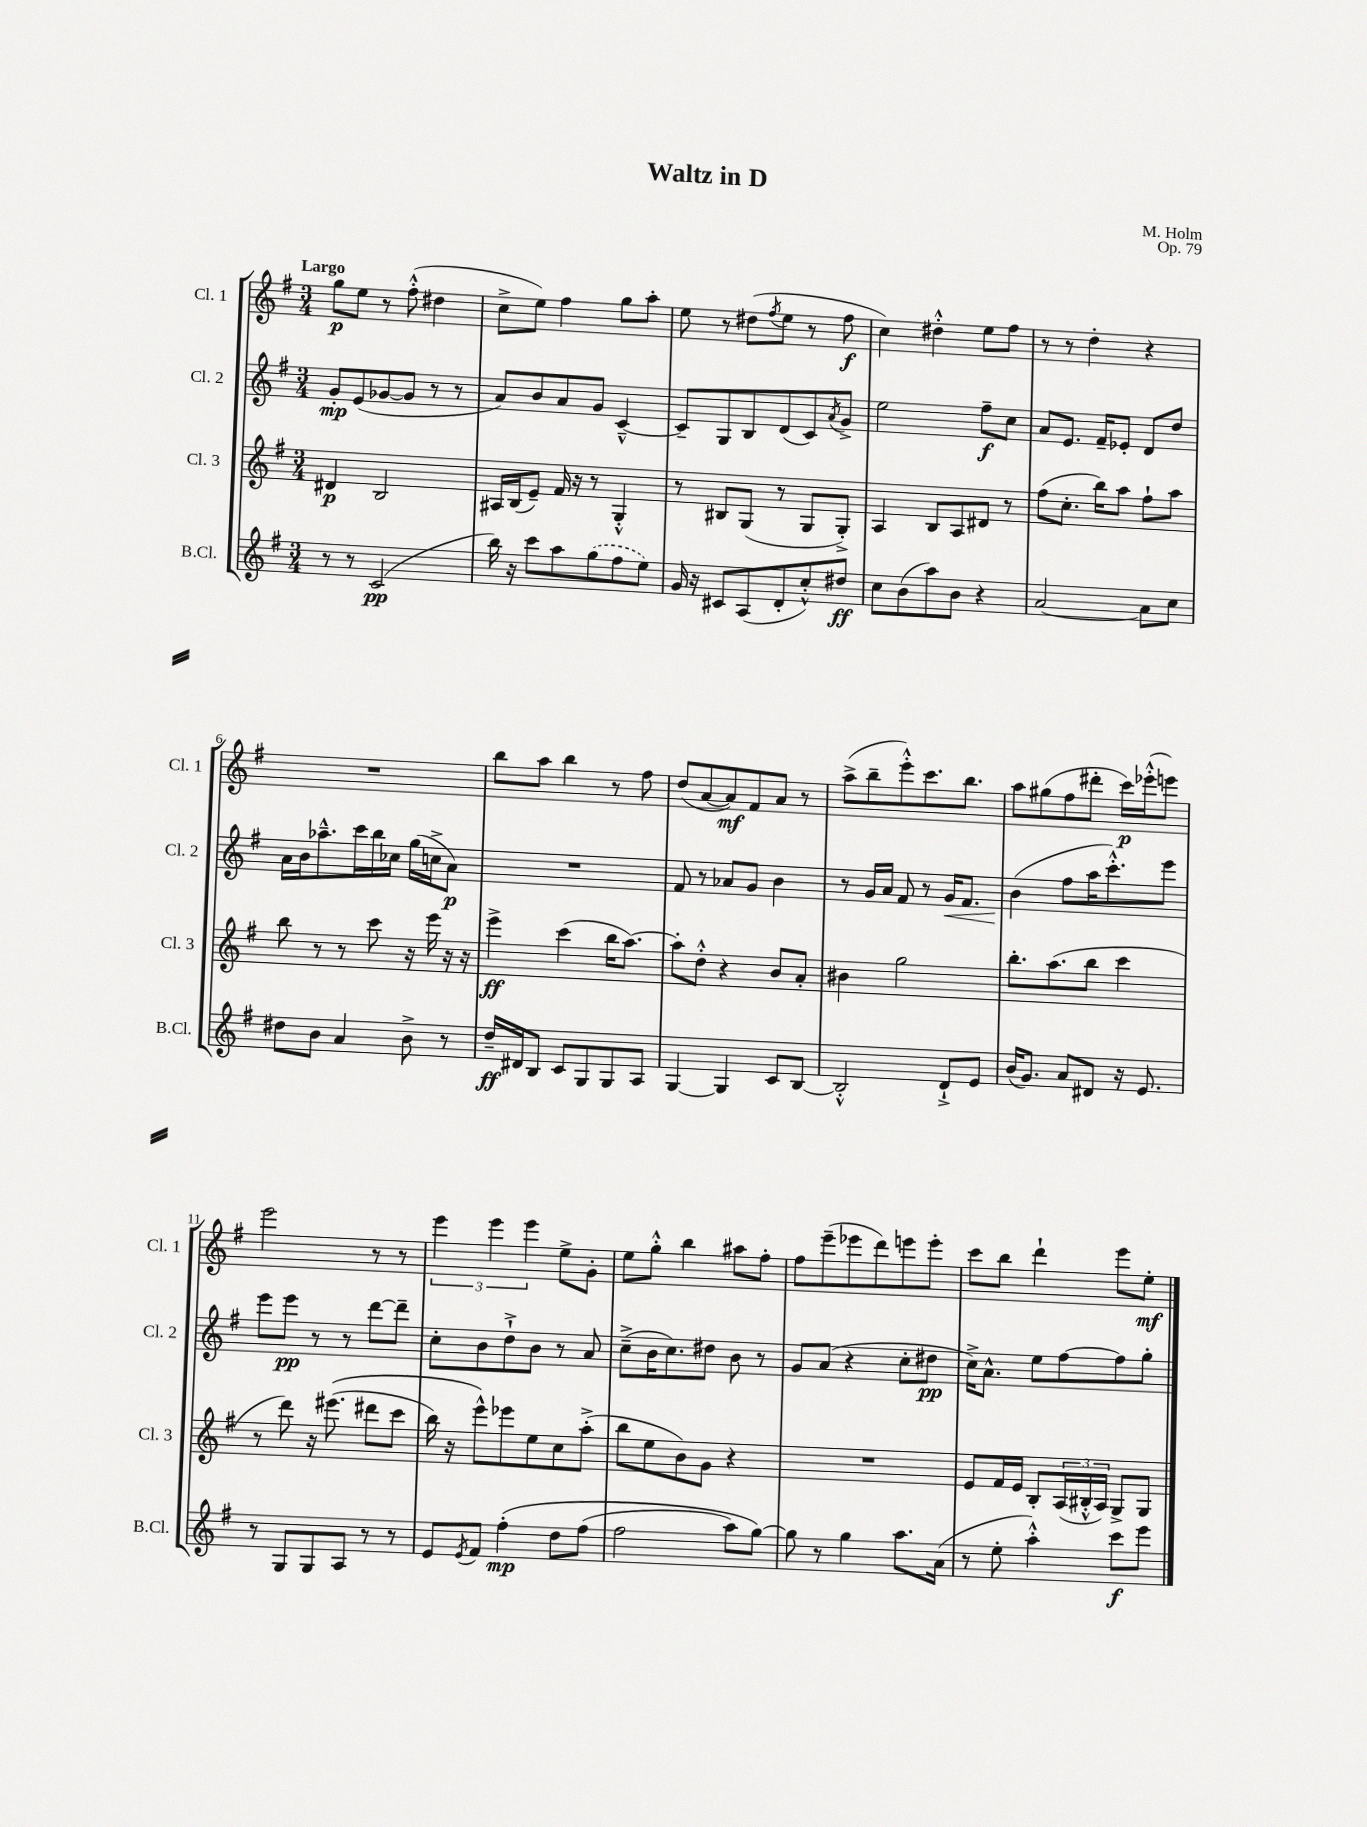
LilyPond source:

\header { title = "Waltz in D" composer = "M. Holm" opus = "Op. 79" }
<<
\new StaffGroup <<
\new Staff = "s0" \with { instrumentName = "Cl. 1" shortInstrumentName = "Cl. 1" } {
    \clef treble \key g \major \numericTimeSignature \time 3/4 \tempo "Largo"
    g''8\p e''8 r8 fis''8-.-^( dis''4 |
    c''8-> e''8) fis''4 g''8 a''8-. |
    e''8 r8 dis''8( \acciaccatura { fis''8 } e''8 r8 fis''8\f |
    c''4) dis''4-.-^ e''8 fis''8 |
    r8 r8 d''4-. r4 |
    R2. |
    b''8 a''8 b''4 r8 fis''8 |
    d''8( a'8~ a'8\mf) fis'8 a'8 r8 |
    a''8->( b''8-- e'''8-.-^) c'''8. b''8. |
    a''8 gis''8( fis''8 dis'''8-. c'''16\p) ees'''16-.-^( e'''8) |
    e'''2 r8 r8 |
    \tuplet 3/2 { e'''4 e'''4 e'''4 } e''8-> g'8-. |
    e''8 g''8-.-^ b''4 ais''8 fis''8-. |
    fis''8 e'''8--( ees'''8 d'''8) e'''8 e'''8-. |
    c'''8 b''8 d'''4-! e'''8 e''8-.\mf \bar "|." |
}
\new Staff = "s1" \with { instrumentName = "Cl. 2" shortInstrumentName = "Cl. 2" } {
    \clef treble \key g \major \numericTimeSignature \time 3/4
    g'8-.\mp e'8( ges'8~ ges'8 r8 r8 |
    a'8) b'8 a'8 g'8 c'4~---^ |
    c'8-- g8 b8 d'8( c'8) \acciaccatura { a'8 } g'8-> |
    e''2 fis''8--\f c''8 |
    a'8 e'8. fis'16-- ees'8-. d'8 d''8 |
    a'16 b'16 aes''8.---^ c'''16 b''16 ces''16 g''16( c''16-> a'8\p) |
    R2. |
    fis'8 r8 aes'8 g'8 b'4 |
    r8 g'16 a'16 fis'8 r8 g'16\< fis'8. |
    b'4\!( fis''8 a''16 c'''8.-.-^) e'''8 |
    e'''8 e'''8\pp r8 r8 d'''8~ d'''8-- |
    c''8-. b'8 d''8-!-> b'8 r8 a'8 |
    c''8--->( b'16 c''8.) dis''8 b'8 r8 |
    g'8 a'8( r4 c''8-. dis''8\pp |
    c''16->) a'8.-^ e''8 fis''8~ fis''8 g''8-. \bar "|." |
}
\new Staff = "s2" \with { instrumentName = "Cl. 3" shortInstrumentName = "Cl. 3" } {
    \clef treble \key g \major \numericTimeSignature \time 3/4
    dis'4\p b2 |
    ais16 b16( e'8--) fis'16 r16 r8 g4-.-^ |
    r8 bis8 g8( r8 g8 g8-.->) |
    a4 b8 a8 dis'8 r8 |
    fis''8( c''8.-. b''16) a''8 fis''8-! a''8 |
    b''8 r8 r8 c'''8 r16 e'''16 r16 r16 |
    e'''4->\ff c'''4( b''16 a''8.~) |
    a''8-. d''8-.-^ r4 b'8 a'8-. |
    bis'4 g''2 |
    b''8.-. a''8.( b''8 c'''4 |
    r8 d'''8) r16 eis'''8.(\( dis'''8 c'''8 |
    b''16) r16 e'''8-^\) ees'''8 e''8 c''8 a''8-.->( |
    b''8 e''8 b'8) g'8 r4 |
    R2. |
    e'8 fis'16 e'16 b8-. \tuplet 3/2 { a16( bis16-.-^ a16) } g8-> g8 \bar "|." |
}
\new Staff = "s3" \with { instrumentName = "B.Cl." shortInstrumentName = "B.Cl." } {
    \clef treble \key g \major \numericTimeSignature \time 3/4
    r8 r8 c'2\pp( |
    b''16) r16 c'''8 a''8 \once \slurDashed g''8( fis''8 e''8) |
    g'16 r16 cis'8 a8( d'8-. c''8-.-^) dis''8\ff |
    c''8 b'8( a''8) b'8 r4 |
    a'2~ a'8 c''8 |
    dis''8 b'8 a'4 b'8-> r8 |
    d''16--\ff dis'16 b8 c'8 g8 g8 a8 |
    g4~ g4 c'8 b8~ |
    b2-.-^ d'8-!-> e'8 |
    b'16( g'8.) a'8 dis'8 r16 e'8. |
    r8 g8 g8 a8 r8 r8 |
    e'8 \acciaccatura { e'8 } fis'8 fis''4-.\mp\( d''8 fis''8( |
    fis''2 a''8) g''8~\) |
    g''8 r8 g''4 a''8. a'16( |
    r8 e''8-. a''4-.-^) c'''8\f e'''8 \bar "|." |
}
>>
>>
